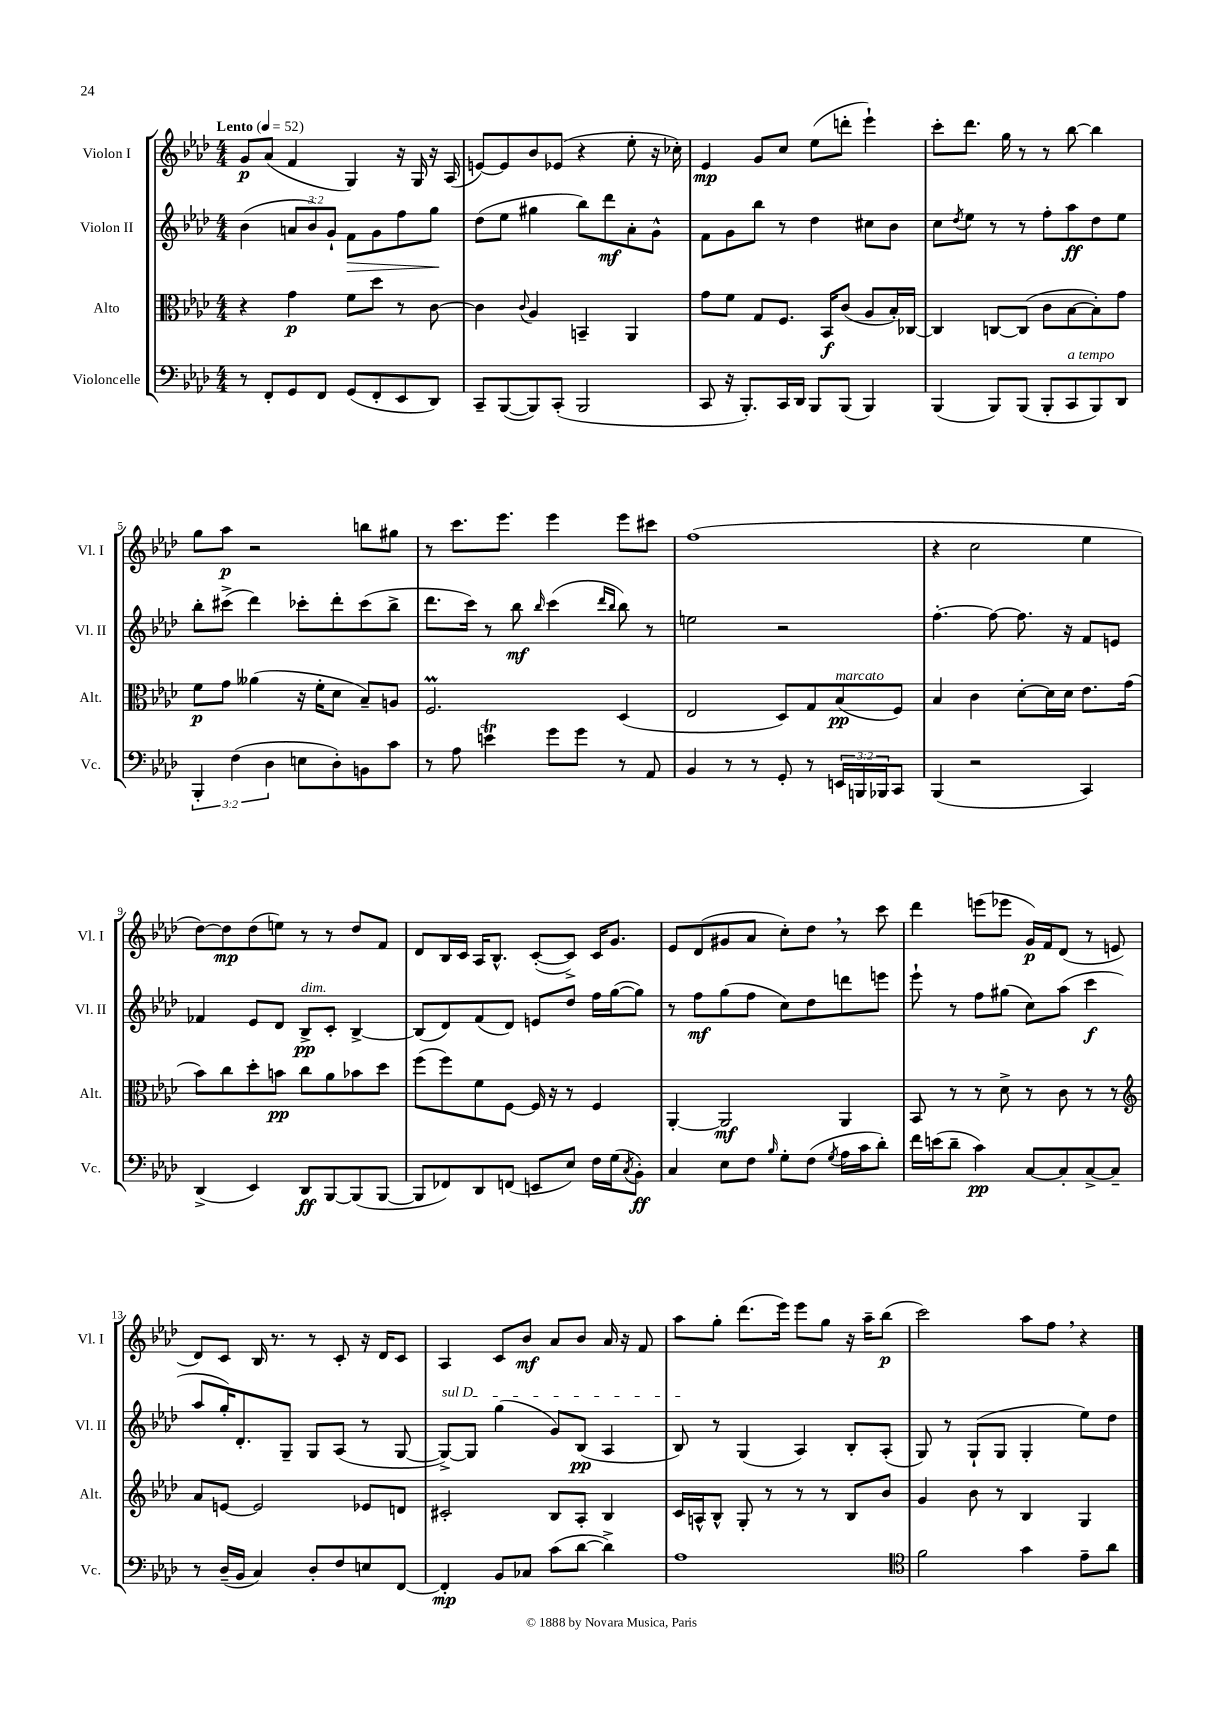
<<
\new StaffGroup <<
\new Staff = "s0" \with { instrumentName = "Violon I" shortInstrumentName = "Vl. I" } {
    \clef treble \key aes \major \numericTimeSignature \time 4/4 \tempo "Lento" 4 = 52
    g'8\p aes'8( f'4 g4) r16 g16 r16 aes16( |
    e'8~) e'8 bes'8 ees'8( r4 ees''8-. r16 ces''16-.) |
    ees'4\mp g'8 c''8 ees''8( d'''8-. ees'''4-!) |
    c'''8-. des'''8. g''16 r8 r8 bes''8~ bes''4 |
    g''8 aes''8\p r2 b''8 gis''8 |
    r8 c'''8. ees'''8. ees'''4 ees'''8 cis'''8 |
    f''1( |
    r4 c''2 ees''4 |
    des''8~) des''8\mp des''8( e''8) r8 r8 des''8 f'8 |
    des'8 bes16 c'16 aes16 bes8.-^ c'8~-.( c'8->) c'16 g'8. |
    ees'8 des'8( gis'8 aes'8 c''8-.) des''8 \breathe r8 c'''8 |
    des'''4 e'''8( ees'''8 g'16\p) f'16 des'8( r8 e'8 |
    des'8) c'8 bes16 r8. r8 c'8-. r16 des'16 c'8 |
    aes4 c'8 bes'8\mf aes'8 bes'8 aes'16 r16 f'8 |
    aes''8 g''8-. des'''8.( ees'''16) ees'''8 g''8 r16 aes''16-- bes''8\p( |
    c'''2) aes''8 f''8 \breathe r4 \bar "|." |
}
\new Staff = "s1" \with { instrumentName = "Violon II" shortInstrumentName = "Vl. II" } {
    \clef treble \key aes \major \numericTimeSignature \time 4/4 \override Staff.TupletNumber.text = #tuplet-number::calc-fraction-text
    bes'4( \tuplet 3/2 { a'8 bes'8) g'8-! } f'8\> g'8 f''8 g''8\! |
    des''8( ees''8 gis''4 bes''8) des'''8\mf aes'8-. g'8-^ |
    f'8 g'8 bes''8 r8 des''4 cis''8 bes'8 |
    c''8 \acciaccatura { des''8 } ees''8 r8 r8 f''8-. aes''8\ff des''8 ees''8 |
    bes''8-. cis'''8->( des'''4) ces'''8-. des'''8-. ces'''8( bes''8-> |
    des'''8. c'''16) r8 bes''8\mf \grace { bes''16 } c'''4( \grace { des'''16 bes''16 } bes''8) r8 |
    e''2 r2 |
    f''4.~-. f''8~ f''8. r16 f'8 e'8 |
    fes'4 ees'8 des'8 bes8->\pp^\markup { \italic "dim." } c'8-. bes4~-> |
    bes8( des'8) f'8( des'8) e'8 des''8 f''16 g''16~( g''8) |
    r8 f''8\mf g''8( f''8 c''8) des''8 d'''8 e'''8 |
    ees'''8-! r8 f''8 gis''8( c''8) aes''8( c'''4\f |
    aes''8 g''16-.) des'8.-. g8-- g8 aes8( r8 g8~ |
    \once \override TextSpanner.bound-details.left.text = \markup { \italic "sul D" } g8~->\startTextSpan) g8 g''4( g'8) bes8\pp( aes4 |
    bes8\stopTextSpan) r8 g4( aes4) bes8-. aes8-.( |
    g8) r8 g8-!( g8 g4-. ees''8) des''8 \bar "|." |
}
\new Staff = "s2" \with { instrumentName = "Alto" shortInstrumentName = "Alt." } {
    \clef alto \key aes \major \numericTimeSignature \time 4/4
    r4 g'4\p f'8 des''8 r8 c'8~ |
    c'4 \appoggiatura { c'8 } aes4 b,4-- aes,4 |
    g'8 f'8 g8 f8. bes,16\f c'8( aes8 bes16-.) ces16~ |
    ces4 c8~ c8( c'8 bes8~ bes8-.) g'8 |
    f'8\p g'8 aeses'4( r16 f'16-. des'8 bes8--) a8 |
    f2.\prall des4( |
    ees2 des8) g8 bes8\pp^\markup { \italic "marcato" }( f8) |
    bes4 c'4 des'8~-. des'16 des'16 ees'8. g'16( |
    bes'8) c''8 des''8-. b'8\pp c''8 aes'8 bes'8 des''8 |
    f''8( f''8) f'8 f8~ f16 r16 r8 f4 |
    aes,4~-. aes,2\mf aes,4 |
    bes,8 r8 r8 des'8-> r8 c'8 r8 r8 |
    \clef treble aes'8 e'8~ e'2 ees'8 d'8 |
    cis'2-. bes8 aes8-. bes4 |
    c'16 a16-^ bes8-^ g8-. r8 r8 r8 bes8 bes'8 |
    g'4 bes'8 r8 bes4 g4 \bar "|." |
}
\new Staff = "s3" \with { instrumentName = "Violoncelle" shortInstrumentName = "Vc." } {
    \clef bass \key aes \major \numericTimeSignature \time 4/4 \override Staff.TupletNumber.text = #tuplet-number::calc-fraction-text
    r8 f,8-. g,8 f,8 g,8( f,8-. ees,8 des,8) |
    c,8-- bes,,8~( bes,,8) c,8-.( bes,,2 |
    c,8 r16 bes,,8.-.) c,16 des,16 bes,,8 bes,,8( bes,,4) |
    bes,,4( bes,,8) bes,,8( bes,,8-. c,8^\markup { \italic "a tempo" } bes,,8) des,8 |
    \tuplet 3/2 { bes,,4-. f4( des4 } e8 des8-.) b,8 c'8 |
    r8 aes8 e'4\trill g'8 g'8 r8 aes,8 |
    bes,4 r8 r8 g,8-. r8 \tuplet 3/2 { e,16 b,,16 bes,,16 } c,8 |
    bes,,4( r2 c,4) |
    des,4->( ees,4) des,8\ff bes,,8~ bes,,8( bes,,8~ |
    bes,,8 fes,8) des,8 f,8( e,8 ees8) f16 g16( \acciaccatura { c8 } bes,8-.\ff) |
    c4 ees8 f8 \grace { bes16 } g8-. f8( \acciaccatura { g8 } aes16 c'16 des'8-.) |
    f'16 e'16( des'8-- c'4\pp) c8~ c8-. c8~-> c8-- |
    r8 des16--( bes,16 c4) des8-. f8 e8 f,8~ |
    f,4-.\mp bes,8 ces8 c'8( des'8~ des'4->) |
    aes1 |
    \clef tenor f'2 g'4 ees'8-- aes'8 \bar "|." |
}
>>
>>
